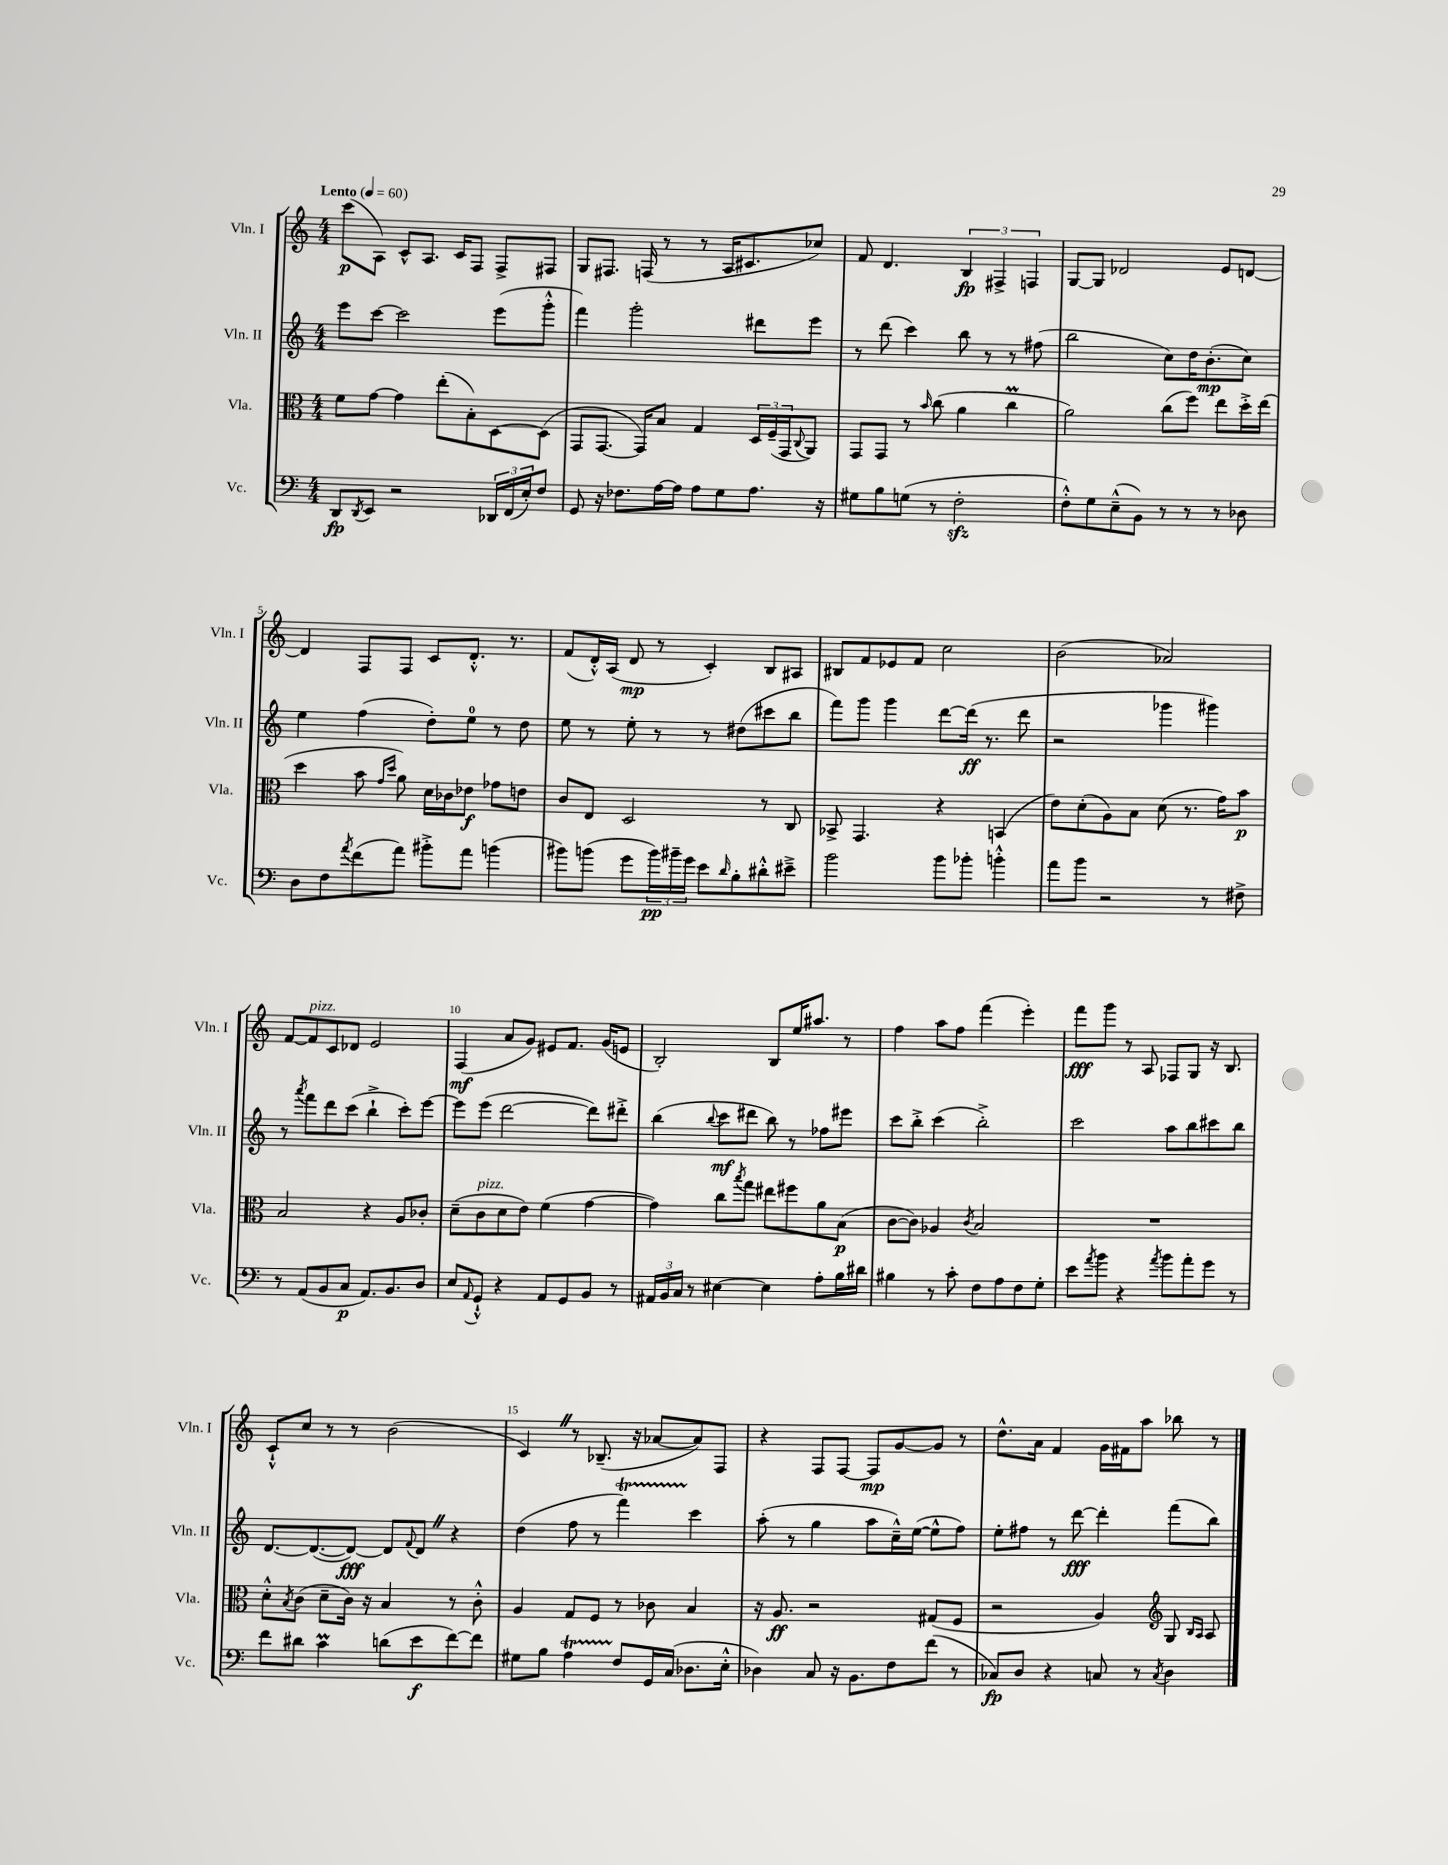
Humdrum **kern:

**kern	**kern	**kern	**kern
*staff4	*staff3	*staff2	*staff1
*clefF4	*clefC3	*clefG2	*clefG2
*k[]	*k[]	*k[]	*k[]
*M4/4	*M4/4	*M4/4	*M4/4
*MM60	*MM60	*MM60	*MM60
8DD/L	8f\L	8eee\L	(8ccc\L
8qDD/	.	.	.
8EE/J	[8g\J	[8ccc\J	8A\J)
2r	4g\]	2ccc\]	8c^^/L
.	.	.	8.A/J
.	(8ee'\L	.	.
.	.	.	16c/LK
.	8B'\)	.	8F/J
24DD-/LL	[8D\	(8eee\L	8F^/L
(24FF/	.	.	.
24E'/J)	.	.	.
8F/J	(8D\]J	8ggg'^^\J	8F#/J
=	=	=	=
8GG/	8GG/L	4fff\)	8G/L
16r	[8.GG/J	.	8.F#/J
8.F-\L	.	.	.
.	.	2ggg'\	.
.	16GG/]LK)	.	(16F/
[16A\L	8B/J	.	8r
16A\]JJ	.	.	.
8A\L	4G/	.	8r
8G\	.	.	16A/LK
.	.	.	8.c#/
8.A\J	24D/LL	8ddd#\L	.
.	(24F~/	.	.
.	24GG/J	.	.
.	8qqC/	.	.
.	8AA/J)	8eee\J	8cc-/J)
16r	.	.	.
=	=	=	=
8G#\L	8GG/L	8r	8f/
8B\	8GG/J	(8ddd\	4.d/
(8G\J	8r	4ccc\)	.
.	16qqb/	.	.
8r	(8cc\	.	.
2F'\	4a\	8bb\	6B/
.	.	8r	.
.	.	.	6F#^/
.	4cc\	8r	.
.	.	.	6F/
.	.	(8ff#\	.
=	=	=	=
8F'^^\L)	2a\)	2bb\	[8G/L
8G\	.	.	8G/]J
(8E~^^\	.	.	2d-/
8BB\J)	.	.	.
8r	(8cc\L	8cc\L)	.
8r	8ff\J)	16dd\K	.
.	.	(8.b'\	.
8r	8ee\L	.	8e/L
8D-\	16dd'^\L	8cc\J)	[8d/J
.	(16ee\JJ	.	.
=	=	=	=
8D\L	4dd\	4ee\	4d/]
8F\	.	.	.
8qa/	.	.	.
(8f\	8b\	(4ff\	8F/L
.	16qqg/LL	.	.
.	16qqdd/JJ	.	.
8a\J)	8a\)	.	8F/J
8b#'^\L	16d\LL	8dd'\L)	8c/L
.	16c-\J	.	.
8a\J	8e-\J	8ee\J	8.d'^^/J
(4b\	8g-\L	8r	.
.	.	.	8.r
.	8e\J	8dd\	.
=	=	=	=
8b#\L)	8c/L	8ee\	(8f/L
(8b\J	8E/J	8r	16d'^^/L)
.	.	.	(16A/JJ
8g\L	2D/	8ee'\	8d/
24b\L)	.	8r	8r
24b#~\	.	.	.
24g\JJ	.	.	.
8e\L	.	8r	4c'/)
16qqd/	.	.	.
8B'\	.	(8dd#\L	.
8d#'^^\	8r	8ccc#\	8B/L
8e#~^\J	8C/	8bb\J	8A#/J
=	=	=	=
2b\	8BB-^/	8fff\L)	8B#/L
.	4.GG/	8ggg\J	8f/
.	.	4ggg\	8e-/
.	.	.	8f/J
8b\L	4r	[8ddd\L	2cc\
8b-'\J	.	(16ddd\]Jk	.
.	.	8.r	.
4b'^^\	(4BB/	.	.
.	.	8ddd\	.
=	=	=	=
8a\L	8e\L)	2r	(2b\
8b\J	(8d'\	.	.
2r	8A\)	.	.
.	8B\J	.	.
.	(8d\	4ggg-\	2a-/)
.	8.r	.	.
8r	.	4ggg#\)	.
.	16g\LK)	.	.
8F#^\	8b\J	.	.
=	=	=	=
8r	2B/	8r	[8f/L
.	.	8qaaa/	.
(8AA/L	.	8fff\L	8f/]
8BB/	.	8ddd\	8c/
8C/J	.	(8ccc\J	8d-/J
8.AA/L)	4r	4bb`^\	2e/
8.BB/	.	.	.
.	8A/L	8ccc'\L)	.
8D/J	8c-'/J	[8eee\J	.
=	=	=	=
8E/L	(8d~\L	8eee\]L	(4F/
8qqAA/	.	.	.
8GG`^^/J	8c\	(8eee\J	.
4r	8d\	[2ddd\	8a/L
.	8e\J)	.	8g/J)
8AA/L	(4f\	.	8e#/L
8GG/	.	.	8.f/J
8BB/J	[4g\	8ddd\]L)	.
.	.	.	(16g/LK
8r	.	8ddd#'^\J	8e/J
=	=	=	=
24AA#/LL	4g\])	(4bb\	2B'/)
24BB/	.	.	.
24C/JJ	.	.	.
8r	.	.	.
.	.	8qqbb/	.
[4E#\	8cc\L	8ccc\L	.
.	8qbb/	.	.
.	8gg\J	8ddd#\J	.
4E#\]	8ee#\L	8bb\)	8B/L
.	8ff#\	8r	16ee/K
.	.	.	8.aa#/J
8A'\L	8a\	8ff-\L	.
16B\L	(8B\J	8eee#\J	8r
16d#\JJ	.	.	.
=	=	=	=
4B#\	[8c\L	8ccc\L	4ff\
.	8c\]J)	8bb'^\J	.
8r	4A-/	(4ccc\	8aa\L
8c'\	.	.	8ff\J
.	8qc/	.	.
8F\L	2B/	2bb'^\)	(4fff\
8A\	.	.	.
8F\	.	.	4eee'\)
8G'\J	.	.	.
=	=	=	=
8e\L	1r	2ccc\	8fff\L
8qa/	.	.	.
8b\J	.	.	8ggg\J
4r	.	.	8r
.	.	.	8A/
8qa/	.	.	.
8b\L	.	8aa\L	8F-/L
8a'\	.	8bb\	8G/J
8g\J	.	8ccc#\	16r
.	.	.	8.B/
8r	.	8bb\J	.
=	=	=	=
8f\L	8d'^^\L	[8.d/L	8c`^^/L
.	8qB/	.	.
8d#\J	(8c\J	.	8cc/J
.	.	(8.d/_	.
4c\	8d~\L	.	8r
.	16c\Jk)	8d/_J)	8r
.	16r	.	.
(8d\L	4B/	8d/]L	(2b\
.	.	8qqf/	.
8e\	.	8d/J	.
[8f\)	8r	4r	.
8f\]J	8c'^^\	.	.
=	=	=	=
8G#\L	4A/	(4dd\	4c/)
8B\J	.	.	.
4A\	8G/L	8ff\	8r
.	8F/J	8r	(8.B-~/
8F/L	8r	4fff\)	.
.	.	.	16r
16GG/L	8c-\	.	[8a-/L
(16C/JJ	.	.	.
8.D-\L	4B/	4ccc\	8a-/])
.	.	.	8F/J
16E'^^\Jk	.	.	.
=	=	=	=
4D-\)	16r	(8aa'\	4r
.	8.A/	.	.
.	.	8r	.
8C/	2r	4gg\	8F/L
16r	.	.	[8F/J
8.BB\L	.	.	.
.	.	8aa\L	8F/]L
8F\	.	16cc~^^\L)	[8g/
.	.	([16ee\JJ	.
(8f\J	(8G#/L	8ee^^\]L	8g/]J
8r	8F/J	8ff\J)	8r
=	=	=	=
8C-/L)	2r	8ee'\L	8.dd^^\L
8D/J	.	8ff#\J	.
.	.	.	16a\Jk
4r	.	8r	4f/
.	.	[8ddd\	.
8C/	4A/)	4ddd'\]	16g\LL
.	.	.	16f#\J
8r	.	.	8aa\J
*	*clefG2	*	*
8qC/	.	.	.
4D\	8G/	(8fff\L	8bb-\
.	16qqB/LL	.	.
.	16qqA/JJ	.	.
.	8A/	8bb\J)	8r
==	==	==	==
*-	*-	*-	*-
